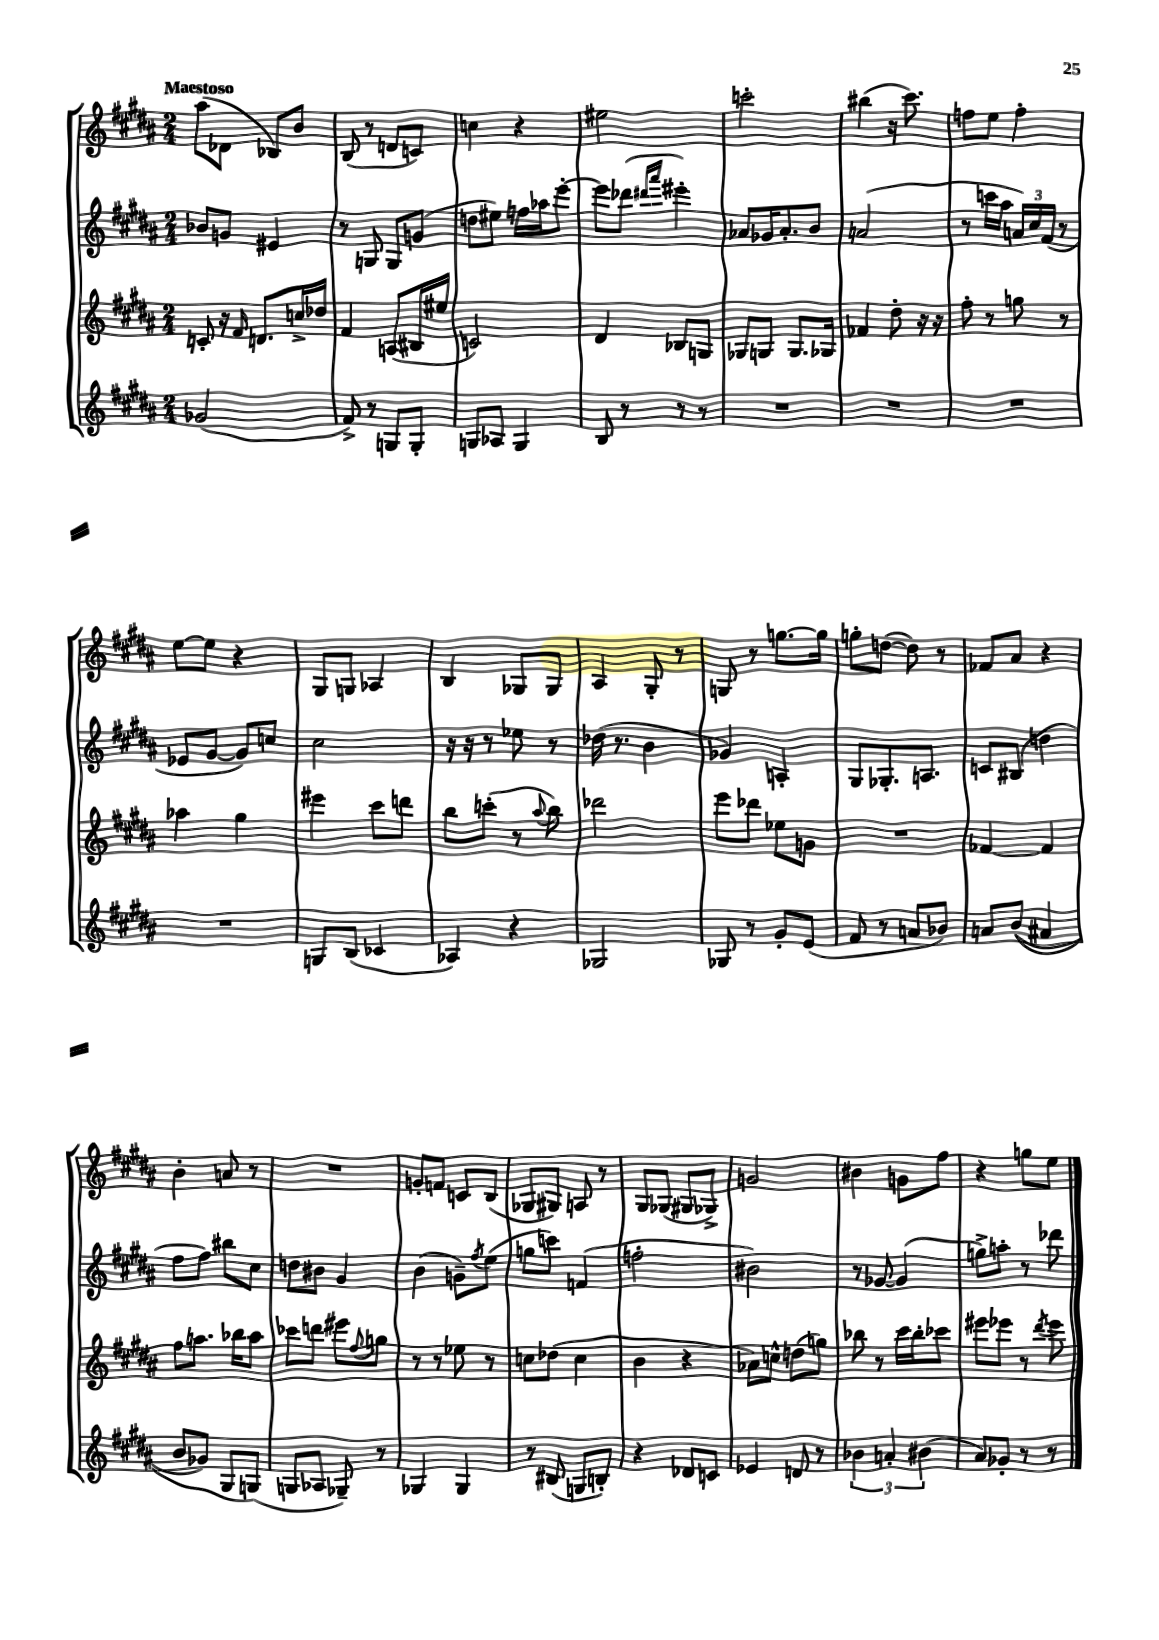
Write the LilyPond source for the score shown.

<<
\new StaffGroup <<
\new Staff = "s0" {
    \clef treble \key b \major \numericTimeSignature \time 2/4 \tempo "Maestoso"
    ais''8( des'8 bes8) b'8 |
    b8( r8 d'8 c'8) |
    c''4 r4 |
    eis''2 |
    c'''2-. |
    bis''4( r16 cis'''8.) |
    f''8 e''8 f''4-. |
    e''8~ e''8 r4 |
    gis8 g8 aes4 |
    b4 ges8 ges8 |
    ais4 gis8-. r8 |
    g8 r8 g''8.~ g''16 |
    g''8-. d''8~( d''8) r8 |
    fes'8 ais'8 r4 |
    b'4-. a'8 r8 |
    R2 |
    g'8-. f'8 c'8 b8( |
    ges8 gis8) a8 r8 |
    gis8 ges8( gis8 ges8->) |
    g'2 |
    bis'4 g'8 fis''8 |
    r4 g''8 e''8 \bar "|." |
}
\new Staff = "s1" {
    \clef treble \key b \major \numericTimeSignature \time 2/4
    bes'8 g'8 eis'4 |
    r8 g8 g8 g'8( |
    d''8 eis''8) f''16 aes''16 e'''8~-. |
    e'''8 des'''8( \grace { dis'''16 ais'''16 } eis'''4-.) |
    aes'8 ges'16 aes'8.-. b'8 |
    a'2( |
    r8 c'''16 ais''16 \tuplet 3/2 { a'16) cis''16 fis'16( } r8 |
    ees'8 gis'8~ gis'8) c''8 |
    cis''2 |
    r16 r16 r8 ees''8 r8 |
    des''16( r8. b'4 |
    ges'4) a4-. |
    gis8 ges8.-. a8. |
    c'8 bis8( d''4 |
    fis''8 fis''8) bis''8 cis''8 |
    d''8 bis'8 gis'4 |
    b'4( g'8--) \acciaccatura { fis''8 } e''8( |
    g''8 c'''8) f'4( |
    f''2-. |
    bis'2) |
    r8 ges'8~ ges'4( |
    g''8->) a''8-. r8 des'''8 \bar "|." |
}
\new Staff = "s2" {
    \clef treble \key b \major \numericTimeSignature \time 2/4
    c'8-. r16 \grace { fis'16 } d'8. c''16-> des''16 |
    fis'4 a8( bis16 eis''16 |
    c'2) |
    dis'4 bes8 g8 |
    ges8 g8 g8. ges16 |
    fes'4 dis''8-. r16 r16 |
    fis''8-. r8 g''8 r8 |
    aes''4 gis''4 |
    eis'''4 cis'''8 d'''8 |
    b''8 c'''8-.( r8 \appoggiatura { ais''8 } b''8) |
    des'''2 |
    e'''8 des'''8 ees''8 g'8 |
    R2 |
    fes'4~ fes'4 |
    fis''8 a''8. bes''16 a''8 |
    ces'''8 d'''8 eis'''8 \appoggiatura { fis''8 } g''8 |
    r8 r8 ees''8 r8 |
    c''8 des''8( c''4 |
    b'4 r4 |
    aes'8) c''8-^ d''8( g''8) |
    bes''8 r8 cis'''16 bes''16-. ces'''8 |
    eis'''8 ees'''8 r8 \acciaccatura { dis'''8 } ees'''8 \bar "|." |
}
\new Staff = "s3" {
    \clef treble \key b \major \numericTimeSignature \time 2/4
    ges'2( |
    fis'8->) r8 g8 g8-. |
    g8 aes8 g4 |
    b8 r8 r8 r8 |
    R2 |
    R2 |
    R2 |
    R2 |
    g8 b8( ces'4 |
    aes4) r4 |
    ges2 |
    ges8 r8 gis'8-. e'8( |
    fis'8 r8 a'8 bes'8) |
    a'8 b'8(\( ais'4 |
    b'8 ges'8) gis8 g8(\) |
    g8 aes8 ges8--) r8 |
    ges4 ges4 |
    r8 bis8( g8 b8-.) |
    r4 des'8 c'8 |
    ees'4 d'8 r8 |
    \tuplet 3/2 { bes'4 a'4-. bis'4( } |
    ais'8) ges'8-. r8 r8 \bar "|." |
}
>>
>>
\layout { \context { \Score \remove "Bar_number_engraver" } }
